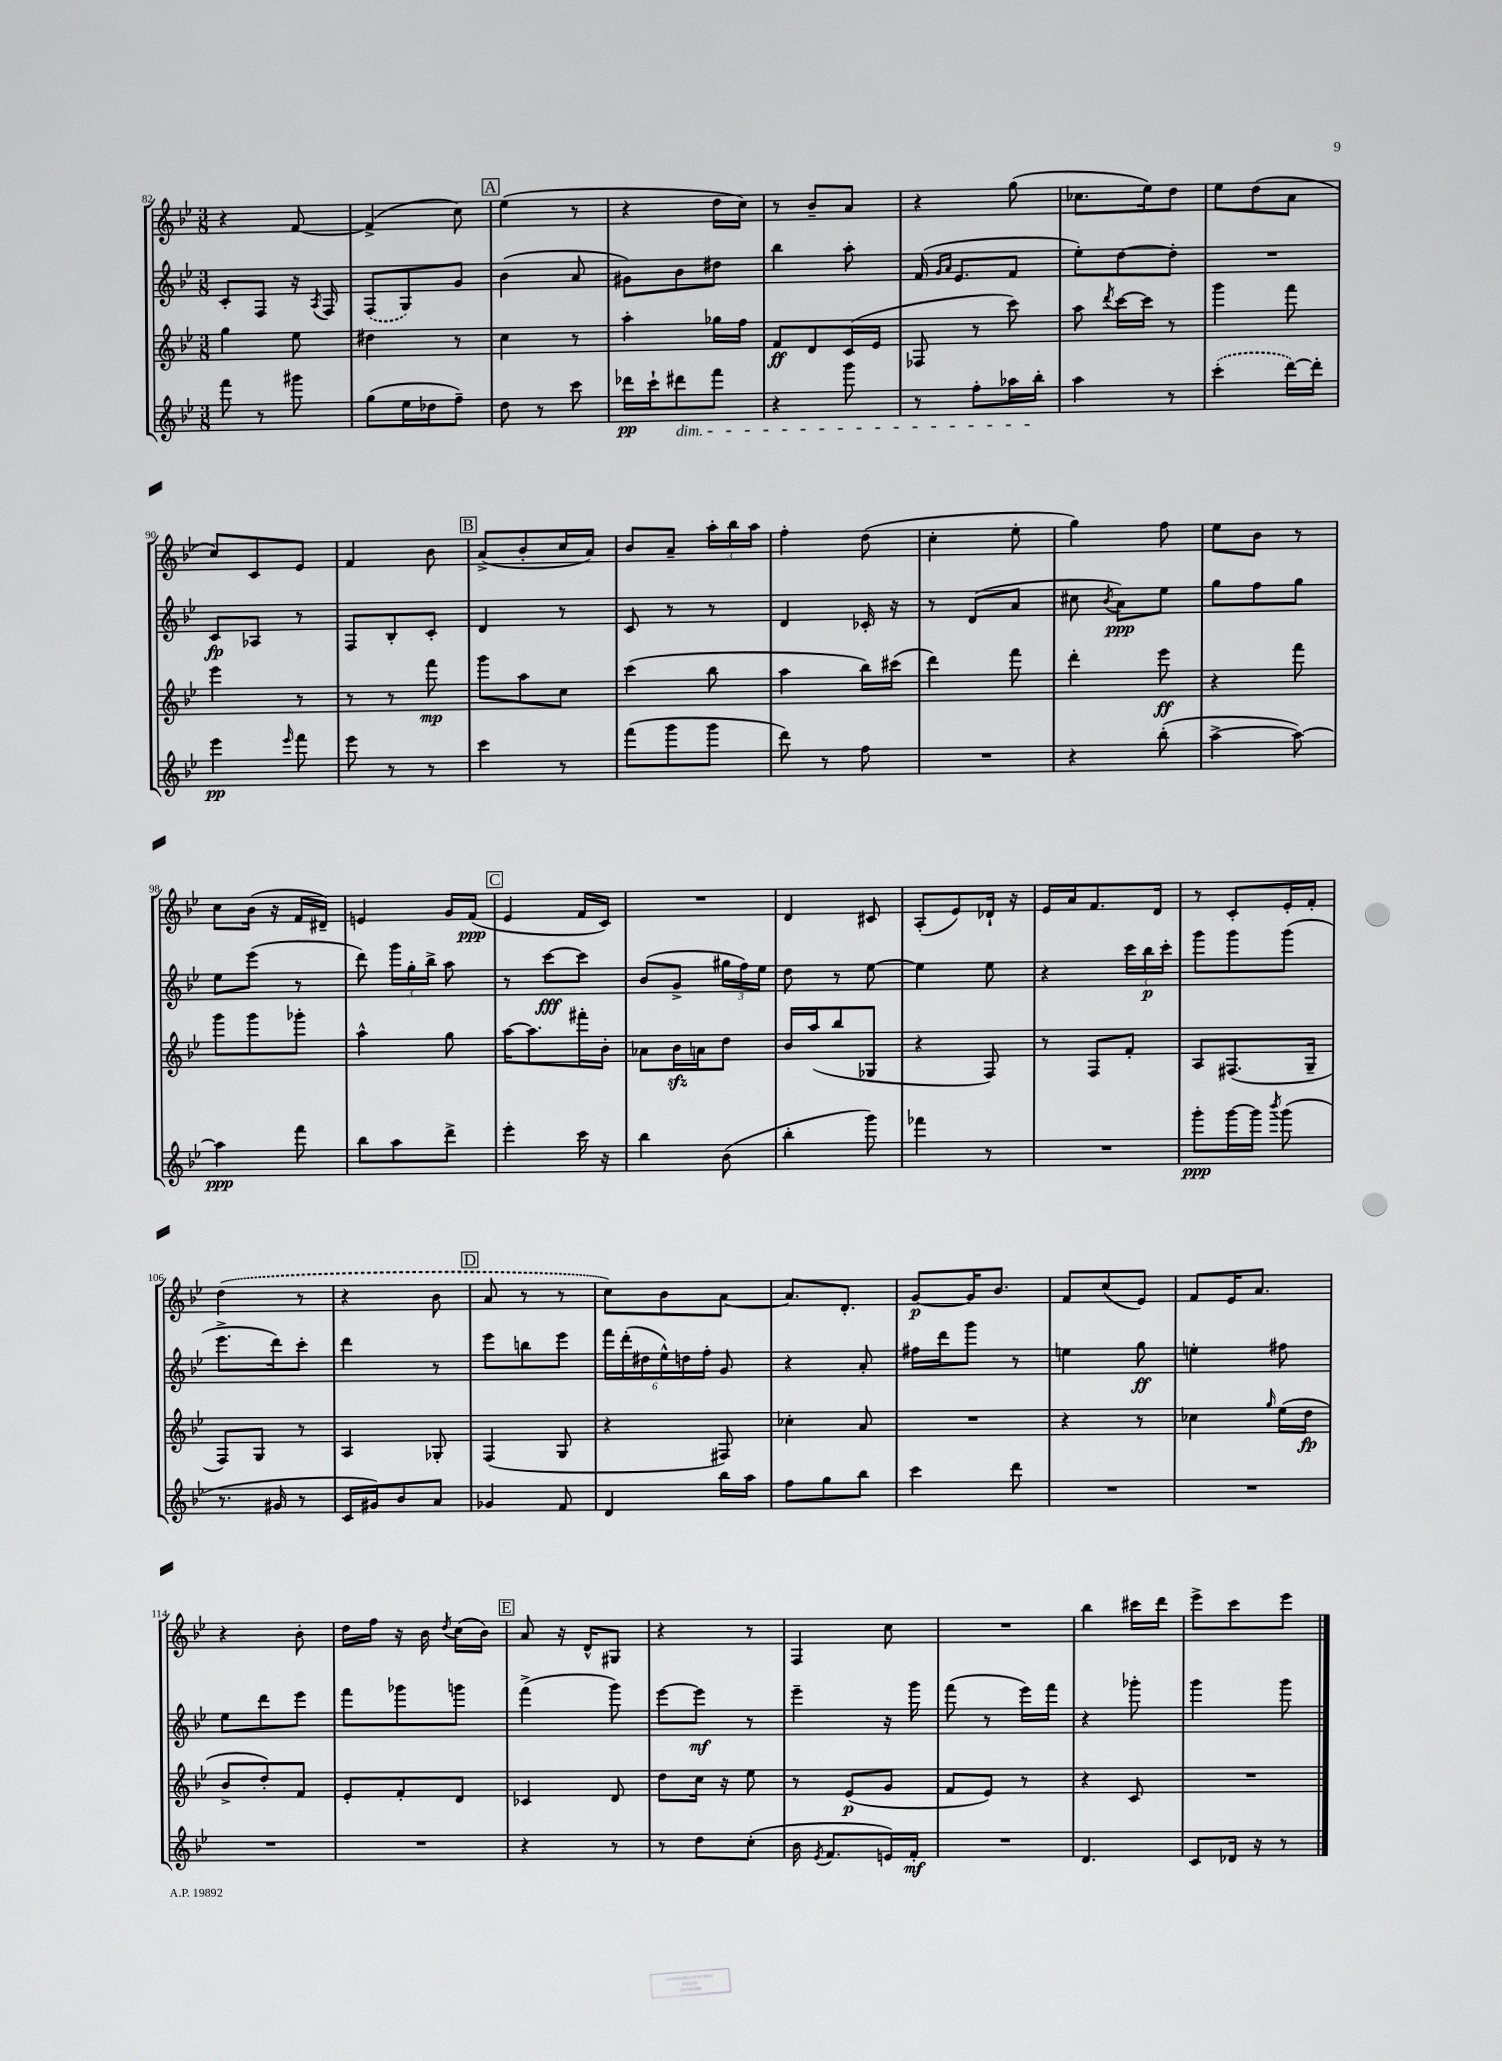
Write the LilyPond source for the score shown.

<<
\new StaffGroup <<
\new Staff = "s0" {
    \clef treble \key bes \major \numericTimeSignature \time 3/8
    \autoBeamOff r4 f'8~ |
    f'4->( c''8) |
    \mark \markup { \box "A" } ees''4( r8 |
    r4 d''16[ c''16]) |
    r8 bes'8[-- a'8] |
    r4 g''8( |
    ces''8.[ ees''16) d''8] |
    ees''8[ d''8( a'8] |
    c''8[) c'8 ees'8] |
    f'4 bes'8 |
    \mark \markup { \box "B" } a'8[->( bes'8-. c''16 a'16]) |
    bes'8[ a'8]-- \tuplet 3/2 { a''16[-. bes''16 a''16] } |
    f''4-. d''8( |
    c''4-. ees''8-. |
    g''4) f''8 |
    ees''8[ bes'8] r8 |
    c''8[ bes'16]( r16 f'16[ dis'16]--) |
    e'4 g'16[ f'16]\ppp( |
    \mark \markup { \box "C" } ees'4 f'16[ c'16]) |
    R4. |
    d'4 cis'8 |
    a8[-.( ees'8) des'16]-! r16 |
    ees'16[ a'16 f'8. d'16] |
    r8 c'8[-. ees'16-. f'16]-. |
    \once \slurDashed d''4( r8 |
    r4 bes'8 |
    \mark \markup { \box "D" } a'8 r8 r8 |
    c''8[) bes'8 a'8]~ |
    a'8.[ d'8.]-. |
    g'8[~\p g'16 bes'8.] |
    f'8[ c''8( ees'8]) |
    f'8[ ees'16 a'8.] |
    r4 bes'8-. |
    d''16[ f''16] r16 bes'16 \acciaccatura { d''8 } c''16[( bes'16]) |
    \mark \markup { \box "E" } a'8 r16 d'16[-^ gis8] |
    r4 r8 |
    f4 c''8 |
    R4. |
    bes''4 cis'''16[ d'''16] |
    ees'''8[-> c'''8 ees'''8] \bar "|." |
}
\new Staff = "s1" {
    \clef treble \key bes \major \numericTimeSignature \time 3/8
    \autoBeamOff c'8[-. f8] r16 \acciaccatura { a8 } f16 |
    \once \slurDashed f8[( g8) g'8] |
    \mark \markup { \box "A" } bes'4( a'8 |
    gis'8[) bes'8 dis''8] |
    bes''4 a''8-. |
    f'16( \grace { g'16[ a'16] } ees'8.[ f'8] |
    ees''8[-.) d''8~ d''8]-. |
    R4. |
    c'8[\fp aes8] r8 |
    f8[ bes8-. c'8]-. |
    \mark \markup { \box "B" } d'4 r8 |
    c'8 r8 r8 |
    d'4 ces'16-. r16 |
    r8 d'8[( a'8] |
    cis''8 \acciaccatura { bes'8 } a'8[\ppp) ees''8] |
    g''8[ f''8 g''8] |
    ees''8[ ees'''8]( r8 |
    d'''8) \tuplet 3/2 { g'''16[ g''16-. bes''16]-> } a''8 |
    \mark \markup { \box "C" } r8 c'''8[~\fff c'''8] |
    bes'8[( g'8]-> \tuplet 3/2 { gis''16[ f''16) ees''16] } |
    d''8 r8 ees''8~ |
    ees''4 ees''8 |
    r4 \tuplet 3/2 { c'''16[ bes''16\p c'''16]-. } |
    g'''8[ g'''8 g'''8]( |
    ees'''8.[-> d'''16) c'''8]-. |
    d'''4 r8 |
    \mark \markup { \box "D" } ees'''8[ b''8 ees'''8] |
    \tuplet 6/4 { f'''16[ d'''16-.( dis''16 ees''16-^) d''16 f''16]-. } g'8 |
    r4 a'8-. |
    fis''16[ d'''16 g'''8] r8 |
    e''4 g''8\ff |
    e''4-. fis''8 |
    ees''8[ d'''8 ees'''8] |
    f'''8[ ges'''8 g'''8] |
    \mark \markup { \box "E" } f'''4->( g'''8) |
    ees'''8[~ ees'''8]\mf r8 |
    ees'''4-- r16 g'''16 |
    f'''8( r8 ees'''16[) f'''16] |
    r4 ges'''8-. |
    g'''4 g'''8 \bar "|." |
}
\new Staff = "s2" {
    \clef treble \key bes \major \numericTimeSignature \time 3/8
    \autoBeamOff g''4 ees''8 |
    dis''4 r8 |
    \mark \markup { \box "A" } c''4 r8 |
    a''4-. ges''16[ f''16] |
    f'8[\ff d'8 c'16( ees'16] |
    fes8 r8 c'''8) |
    a''8 \acciaccatura { d'''8 } c'''16[~ c'''16] r8 |
    g'''4 f'''8 |
    ees'''4 r8 |
    r8 r8 f'''8\mp |
    \mark \markup { \box "B" } g'''8[ a''8 c''8] |
    c'''4( bes''8 |
    a''4 bes''16[) cis'''16]( |
    d'''4) f'''8 |
    d'''4-. ees'''8\ff |
    r4 f'''8 |
    g'''8[ g'''8 ges'''8]-. |
    a''4-^ g''8 |
    \mark \markup { \box "C" } a''16[~ a''8. fis'''16-. bes'16]-. |
    aes'8[ bes'16\sfz a'16 d''8] |
    bes'16[ a''16( bes''8 ges8] |
    r4 f8) |
    r8 f8[ f'8]-. |
    a8[ fis8.( g16]-- |
    f8[) g8] r8 |
    a4 ges8-. |
    \mark \markup { \box "D" } f4( g8 |
    r4 fis8) |
    ces''4-. a'8 |
    R4. |
    r4 r8 |
    ces''4 \grace { g''16 } ees''16[( d''16]\fp |
    bes'8[-> d''8-.) f'8] |
    ees'8[-. f'8-. d'8] |
    \mark \markup { \box "E" } ces'4 d'8 |
    d''8[ c''16] r16 ees''8 |
    r8 ees'8[\p( g'8] |
    f'8[ ees'8]) r8 |
    r4 c'8 |
    R4. \bar "|." |
}
\new Staff = "s3" {
    \clef treble \key bes \major \numericTimeSignature \time 3/8
    \autoBeamOff f'''8 r8 gis'''8 |
    g''8[( ees''16 des''16 f''8]--) |
    \mark \markup { \box "A" } d''8 r8 c'''8 |
    des'''16[\pp c'''16-! dis'''8\dim f'''8] |
    r4 g'''8 |
    r8 f''8[-. aes''16 bes''16]-.\! |
    a''4 r8 |
    \once \slurDashed c'''4-.( d'''16[~) d'''16]-. |
    ees'''4\pp \grace { ees'''16 } f'''8 |
    ees'''8 r8 r8 |
    \mark \markup { \box "B" } c'''4 r8 |
    f'''8[( g'''8 g'''8] |
    d'''8) r8 f''8 |
    R4. |
    r4 bes''8-.( |
    a''4~-> a''8~) |
    a''4\ppp f'''8 |
    bes''8[ a''8 d'''8]-> |
    \mark \markup { \box "C" } ees'''4-. c'''16 r16 |
    bes''4 bes'8( |
    bes''4-. g'''8) |
    fes'''4 r8 |
    R4. |
    g'''8[-.\ppp g'''16~ g'''16] \acciaccatura { bes'''8 } g'''8( |
    r8. gis'16 r8 |
    c'16[ gis'16) bes'8 a'8] |
    \mark \markup { \box "D" } ges'4 f'8 |
    d'4 bes''16[ a''16] |
    f''8[ g''8 bes''8] |
    c'''4 d'''8 |
    R4. |
    R4. |
    R4. |
    R4. |
    \mark \markup { \box "E" } r4 r8 |
    r8 d''8[ c''8]-.( |
    bes'16 \acciaccatura { ees'8 } f'8.[ e'16) f'16]-.\mf |
    R4. |
    d'4. |
    c'8[ des'16] r16 r8 \bar "|." |
}
>>
>>
\layout { \context { \Score currentBarNumber = #82 } }
